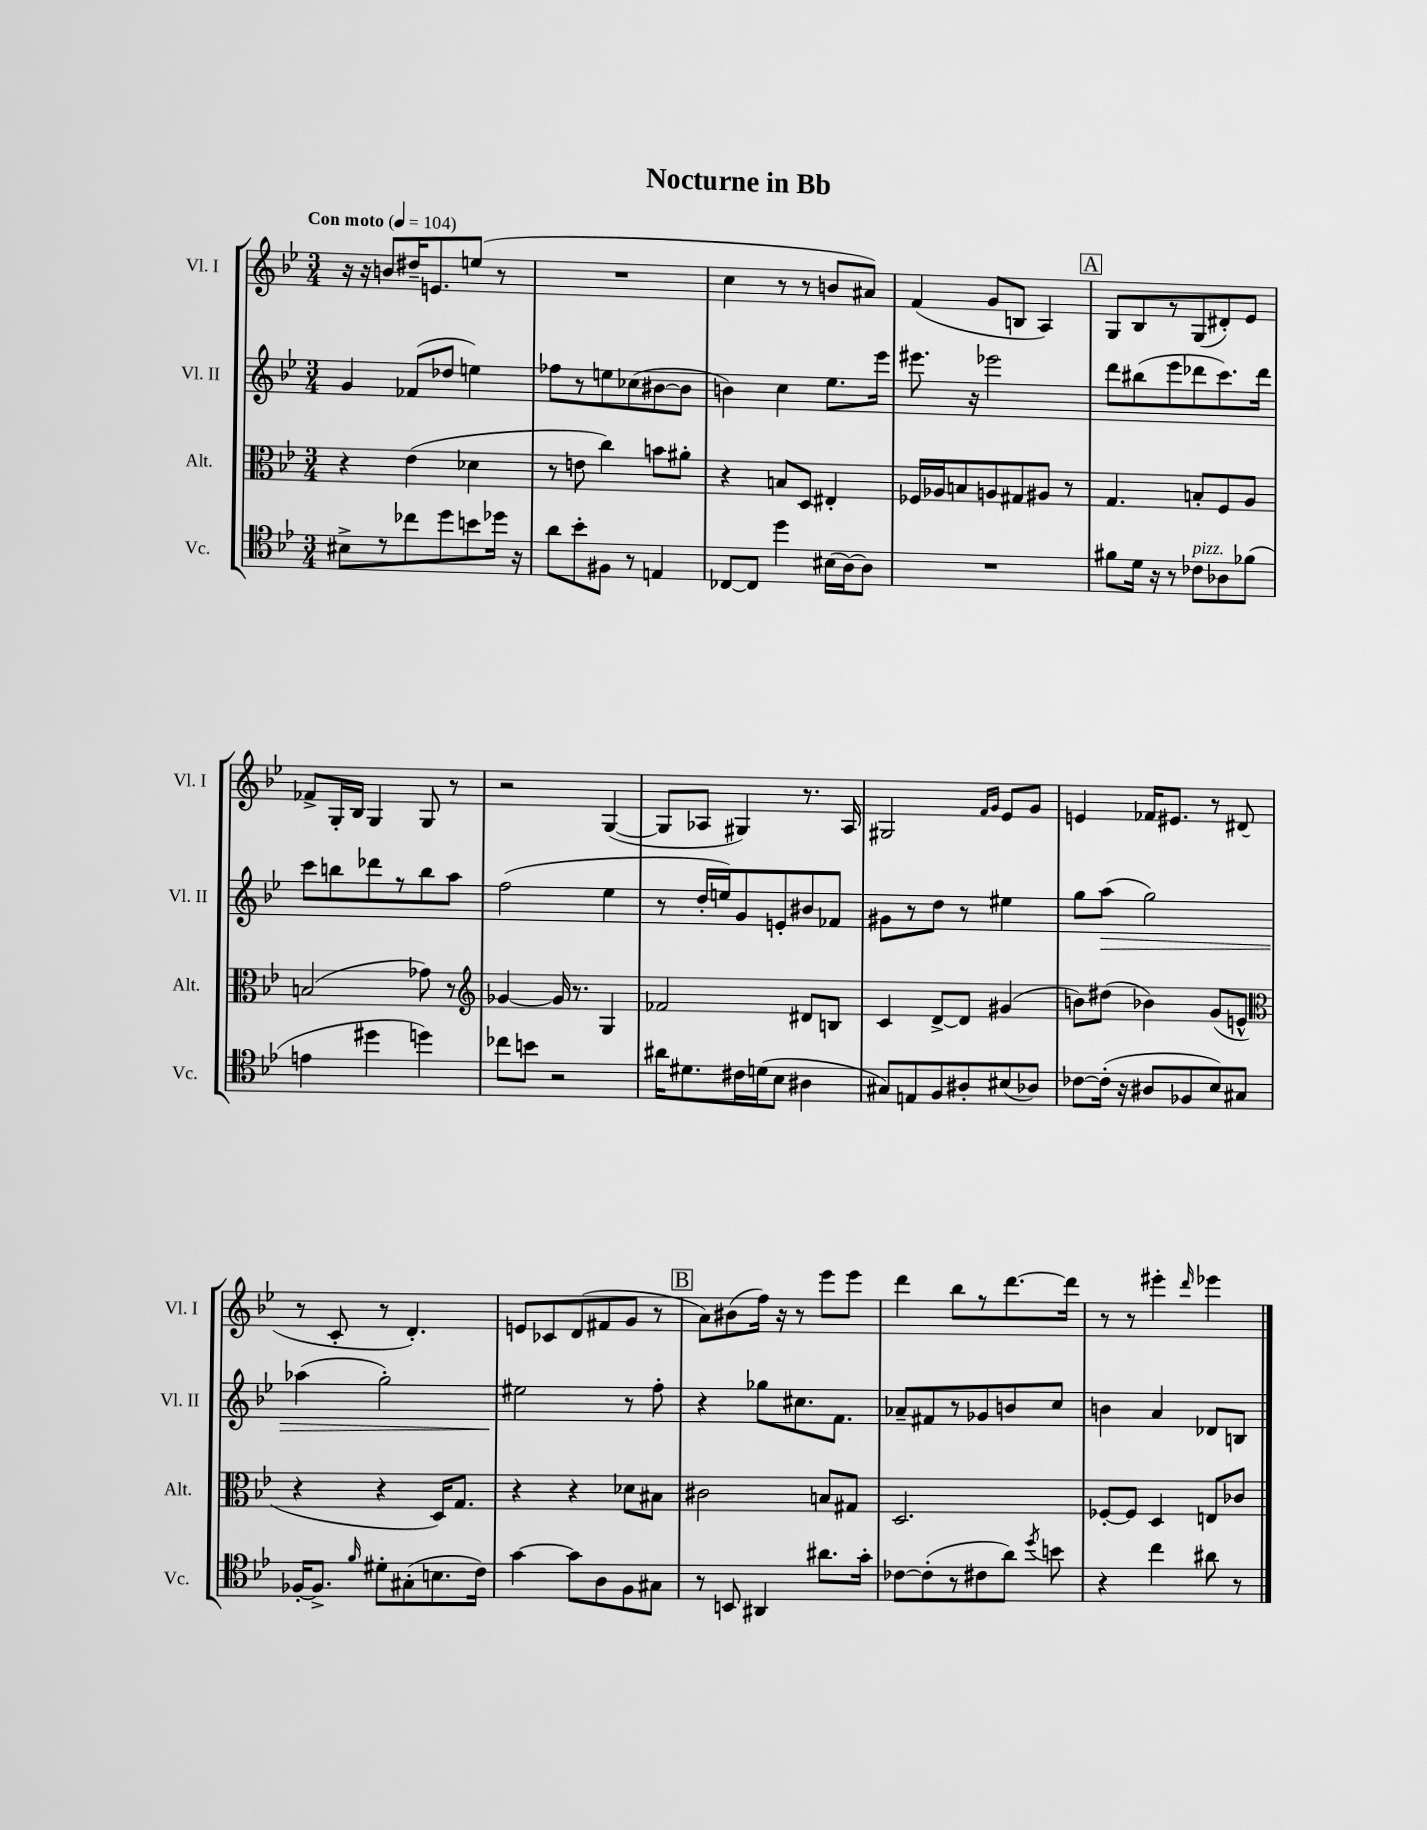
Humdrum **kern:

**kern	**kern	**kern	**kern
*staff4	*staff3	*staff2	*staff1
*clefC4	*clefC3	*clefG2	*clefG2
*k[b-e-]	*k[b-e-]	*k[b-e-]	*k[b-e-]
*M3/4	*M3/4	*M3/4	*M3/4
*MM104	*MM104	*MM104	*MM104
8B#^	4r	4g	16r
.	.	.	16r
8r	.	.	8b
8cc-	(4e-	(8f-	16dd#~
.	.	.	8.e
8dd	.	8dd-	.
8b	4d-	4ee)	(8ee
16dd-	.	.	8r
16r	.	.	.
=	=	=	=
8a	8r	8ff-	2.r
8b-'	8e	8r	.
8F#	4cc)	8ee	.
8r	.	(8cc-	.
4E	8b	[8b#	.
.	8a#'	8b#]	.
=	=	=	=
[8C-	4r	4b)	4cc
8C-]	.	.	.
4dd	8B	4cc	8r
.	8D	.	8r
(16B#	4E#'	8.ee-	8b
[16A)	.	.	.
8A]	.	.	8a#)
.	.	16eee-	.
=	=	=	=
2.r	16F-	8.eee#	(4f
.	16A-	.	.
.	8B	.	.
.	.	16r	.
.	8A	2eee-	8g
.	8G#	.	8B
.	8A#	.	4A)
.	8r	.	.
=	=	=	=
8f#	4.G	8ddd	8G
16d	.	(8bb#	8B-
16r	.	.	.
8r	.	8eee-	8r
8c-	8B'	8ddd-	(8G
8A-	8F	8.ccc)	8d#')
(8f-	8A	.	8e-
.	.	16ddd-	.
=	=	=	=
4e	(2B	8ccc	8f-^
.	.	8bb	16G'
.	.	.	16B-
4dd#	.	8ddd-	4G
.	.	8r	.
4dd)	8g-)	8bb	8G
.	8r	8aa	8r
=	=	=	=
*	*clefG2	*	*
8cc-	[4g-	(2ff	2r
8b	.	.	.
2r	16g-]	.	.
.	8.r	.	.
.	4G	4ee-	([4G
=	=	=	=
16a#	2f-	8r	8G]
8.d#	.	.	.
.	.	16dd'	8A-
.	.	16ee)	.
16c#	.	8g	4G#)
(16d	.	.	.
8B-	.	8e'	.
4A#	8d#	8b#	8.r
.	8B	8f-	.
.	.	.	16A-
=	=	=	=
8G#)	4c	8g#	2G#
8E	.	8r	.
8F	[8d^	8dd	.
8A#'	8d]	8r	.
.	.	.	16qqf
.	.	.	16qqg
(8B#	(4g#	4ee#	8e-
8A-)	.	.	8g
=	=	=	=
[8c-	8b)	8gg	4e
(16c-']	(8dd#	(8aa	.
16r	.	.	.
8A#	4b-)	2gg)	16f-
.	.	.	8.e#
8F-	.	.	.
8B-)	(8g	.	8r
8G#	8e^^	.	(8d#
=	=	=	=
*	*clefC3	*	*
[16F-'	4r	(4aa-	8r
8.F-^]	.	.	.
.	.	.	8c'
16qqf	.	.	.
8d#'	4r	2gg')	8r
(8G#'	.	.	4.d')
8.B	16D)	.	.
.	8.G	.	.
16c)	.	.	.
=	=	=	=
[4g	4r	2ee#	8e
.	.	.	8c-
8g]	4r	.	(8d
8A	.	.	8f#
8F	8d-	8r	8g
8G#	8B#	8ff'	8r
=	=	=	=
8r	2c#	4r	8a)
8BB	.	.	(8b#
4AA#	.	8gg-	16ff)
.	.	.	16r
.	.	8.cc#	8r
8.a#	8B	.	8eee-
.	.	8.f	.
.	8G#	.	8eee-
16g'	.	.	.
=	=	=	=
[8c-	2.D	8a-~	4ddd
(8c-']	.	8f#	.
8r	.	8r	8bb-
8c#	.	8g-	8r
8a)	.	8b	[8.ddd
8qdd	.	.	.
8b	.	8cc	.
.	.	.	16ddd]
=	=	=	=
4r	[8F-'	4b	8r
.	8F-]	.	8r
4cc	4D	4a	4eee#'
.	.	.	16qqddd
8a#	8E	8d-	4eee-
8r	8c-	8B	.
==	==	==	==
*-	*-	*-	*-
